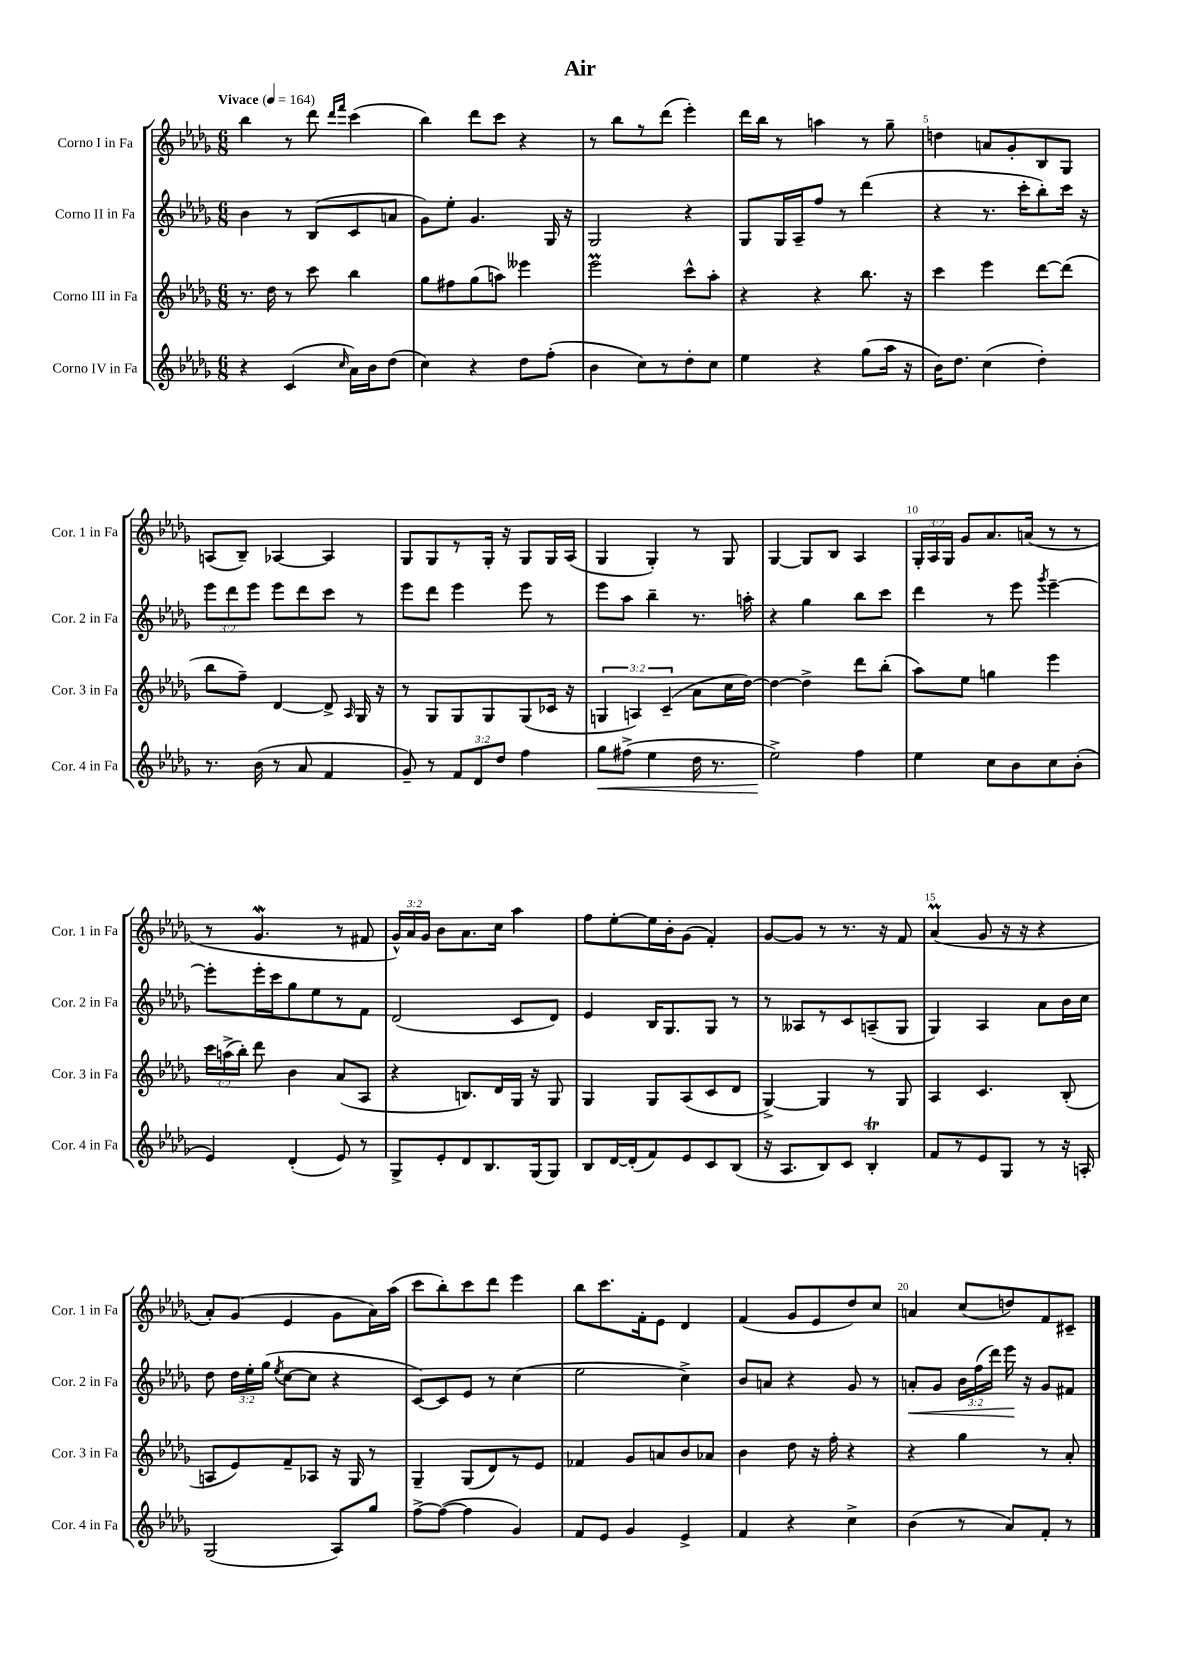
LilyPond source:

\header { title = "Air" }
<<
\new StaffGroup <<
\new Staff = "s0" \with { instrumentName = "Corno I in Fa" shortInstrumentName = "Cor. 1 in Fa" } {
    \clef treble \key des \major \numericTimeSignature \time 6/8 \override Staff.TupletNumber.text = #tuplet-number::calc-fraction-text \tempo "Vivace" 4 = 164
    \autoBeamOff bes''4 r8 des'''8 \grace { des'''16[ f'''16] } c'''4( |
    bes''4) des'''8[ c'''8] r4 |
    r8 bes''8[ r8 des'''8]( ees'''4-.) |
    des'''16[ bes''16] r8 a''4 r8 ges''8-- |
    d''4 a'8[ ges'8-. bes8 ges8] |
    a8[( bes8]--) aes4~ aes4 |
    ges8[ ges8 r8 ges16]-. r16 ges8[ ges16 aes16]( |
    ges4 ges4-.) r8 ges8 |
    ges4~ ges8[ bes8] aes4 |
    \tuplet 3/2 { ges16[-. aes16 ges16] } ges'8[ aes'8. a'16]( r8 r8 |
    r8 ges'4.\mordent r8 fis'8 |
    \tuplet 3/2 { ges'16[-^) aes'16 ges'16] } bes'8[ aes'8. c''16] aes''4 |
    f''8[ ees''8~-. ees''16 bes'16-. ges'8]( f'4-.) |
    ges'8[~ ges'8] r8 r8. r16 f'8 |
    aes'4\prall( ges'8 r16 r16 r4 |
    aes'8[-.) ges'8]( ees'4 ges'8[ aes'16) aes''16]( |
    c'''8[ bes''8-.) c'''8 des'''8] ees'''4 |
    bes''8[ c'''8. f'16-. ees'8] des'4 |
    f'4( ges'8[ ees'8 des''8) c''8] |
    a'4 c''8[( d''8) f'8 cis'8]-- \bar "|." |
}
\new Staff = "s1" \with { instrumentName = "Corno II in Fa" shortInstrumentName = "Cor. 2 in Fa" } {
    \clef treble \key des \major \numericTimeSignature \time 6/8 \override Staff.TupletNumber.text = #tuplet-number::calc-fraction-text
    \autoBeamOff bes'4 r8 bes8[( c'8 a'8] |
    ges'8[) ees''8]-. ges'4. ges16 r16 |
    ges2 r4 |
    ges8[ ges16 aes16-- f''8] r8 des'''4( |
    r4 r8. c'''16[-. bes''8-.) c'''16] r16 |
    \tuplet 3/2 { ees'''8[ des'''8 ees'''8] } ees'''8[ des'''8 c'''8] r8 |
    ees'''8[ des'''8] ees'''4 ees'''8 r8 |
    ees'''8[ aes''8] bes''4-- r8. a''16-. |
    r4 ges''4 bes''8[ c'''8] |
    des'''4 r8 ees'''8 \acciaccatura { ges'''8 } ees'''4~-- |
    ees'''8[-. ees'''16-. c'''16 ges''8 ees''8 r8 f'8] |
    des'2( c'8[ des'8]) |
    ees'4 bes16[ ges8. ges8] r8 |
    r8 aeses8[ r8 c'8 a8--( ges8] |
    ges4) aes4 aes'8[ bes'16 c''16] |
    des''8 \tuplet 3/2 { des''16[ ees''16-. ges''16]( } \acciaccatura { ees''8 } c''8[~ c''8] r4 |
    c'8[~) c'8 ees'8] r8 c''4( |
    ees''2 c''4->) |
    bes'8[ a'8] r4 ges'8 r8 |
    a'8[-.\< ges'8] \tuplet 3/2 { bes'16[ f''16( des'''16]) } ees'''16\! r16 ges'8[ fis'8] \bar "|." |
}
\new Staff = "s2" \with { instrumentName = "Corno III in Fa" shortInstrumentName = "Cor. 3 in Fa" } {
    \clef treble \key des \major \numericTimeSignature \time 6/8 \override Staff.TupletNumber.text = #tuplet-number::calc-fraction-text
    \autoBeamOff r8. des''16 r8 c'''8 bes''4 |
    ges''8[ fis''8 ges''8( a''8]) eeses'''4 |
    ees'''2\prall c'''8[-^ aes''8]-. |
    r4 r4 bes''8. r16 |
    c'''4 ees'''4 des'''8[~ des'''8]( |
    bes''8[ f''8]--) des'4~ des'8-> \grace { aes16 } ges16 r16 |
    r8 ges8[ ges8 ges8 ges8( ces'16] r16 |
    \tuplet 3/2 { g4 a4) c'4--( } aes'8[ c''16 des''16]~) |
    des''4~ des''4-> des'''8[ bes''8]-.( |
    aes''8[) ees''8] g''4 ees'''4 |
    \tuplet 3/2 { c'''16[ a''16->( bes''16]-.) } des'''8 bes'4 aes'8[( aes8] |
    r4 b8.[) des'16 ges16] r16 ges8 |
    ges4 ges8[ aes8( c'8 des'8] |
    ges4~->) ges4 r8 ges8 |
    aes4 c'4. bes8-.( |
    a8[ ees'8) f'8-- aes8] r16 ges16 r8 |
    ges4-- ges8[( des'8) r8 ees'8] |
    fes'4 ges'8[ a'8 bes'8 aes'8] |
    bes'4 des''8 r16 f''16-. r4 |
    r4 ges''4 r8 aes'8-. \bar "|." |
}
\new Staff = "s3" \with { instrumentName = "Corno IV in Fa" shortInstrumentName = "Cor. 4 in Fa" } {
    \clef treble \key des \major \numericTimeSignature \time 6/8 \override Staff.TupletNumber.text = #tuplet-number::calc-fraction-text
    \autoBeamOff r4 c'4( \grace { c''16 } aes'16[) bes'16 des''8]( |
    c''4) r4 des''8[ f''8]-.( |
    bes'4 c''8[) r8 des''8-. c''8] |
    ees''4 r4 ges''8[( aes''16] r16 |
    bes'16[) des''8.] c''4( des''4-.) |
    r8. bes'16( r8 aes'8 f'4 |
    ges'8--) r8 \tuplet 3/2 { f'8[ des'8 des''8] } f''4 |
    ges''8[\< fis''8]->( ees''4 des''16 r8. |
    ees''2->\!) f''4 |
    ees''4 c''8[ bes'8 c''8 bes'8]-.( |
    ees'4) des'4-.( ees'8) r8 |
    ges8[-> ees'8-. des'8 bes8. ges16( ges8]) |
    bes8[ des'16~ des'16-.( f'8) ees'8 c'8 bes8]( |
    r16 aes8.[ bes8) c'8] bes4-.\trill |
    f'8[ r8 ees'8 ges8] r8 r16 a16-. |
    ges2( aes8[) ges''8] |
    f''8[~-> f''8]~( f''4 ges'4) |
    f'8[ ees'8] ges'4 ees'4-> |
    f'4 r4 c''4-> |
    bes'4( r8 aes'8[) f'8]-. r8 \bar "|." |
}
>>
>>
\layout { \context { \Score \override BarNumber.break-visibility = ##(#f #t #t) barNumberVisibility = #(every-nth-bar-number-visible 5) } }
